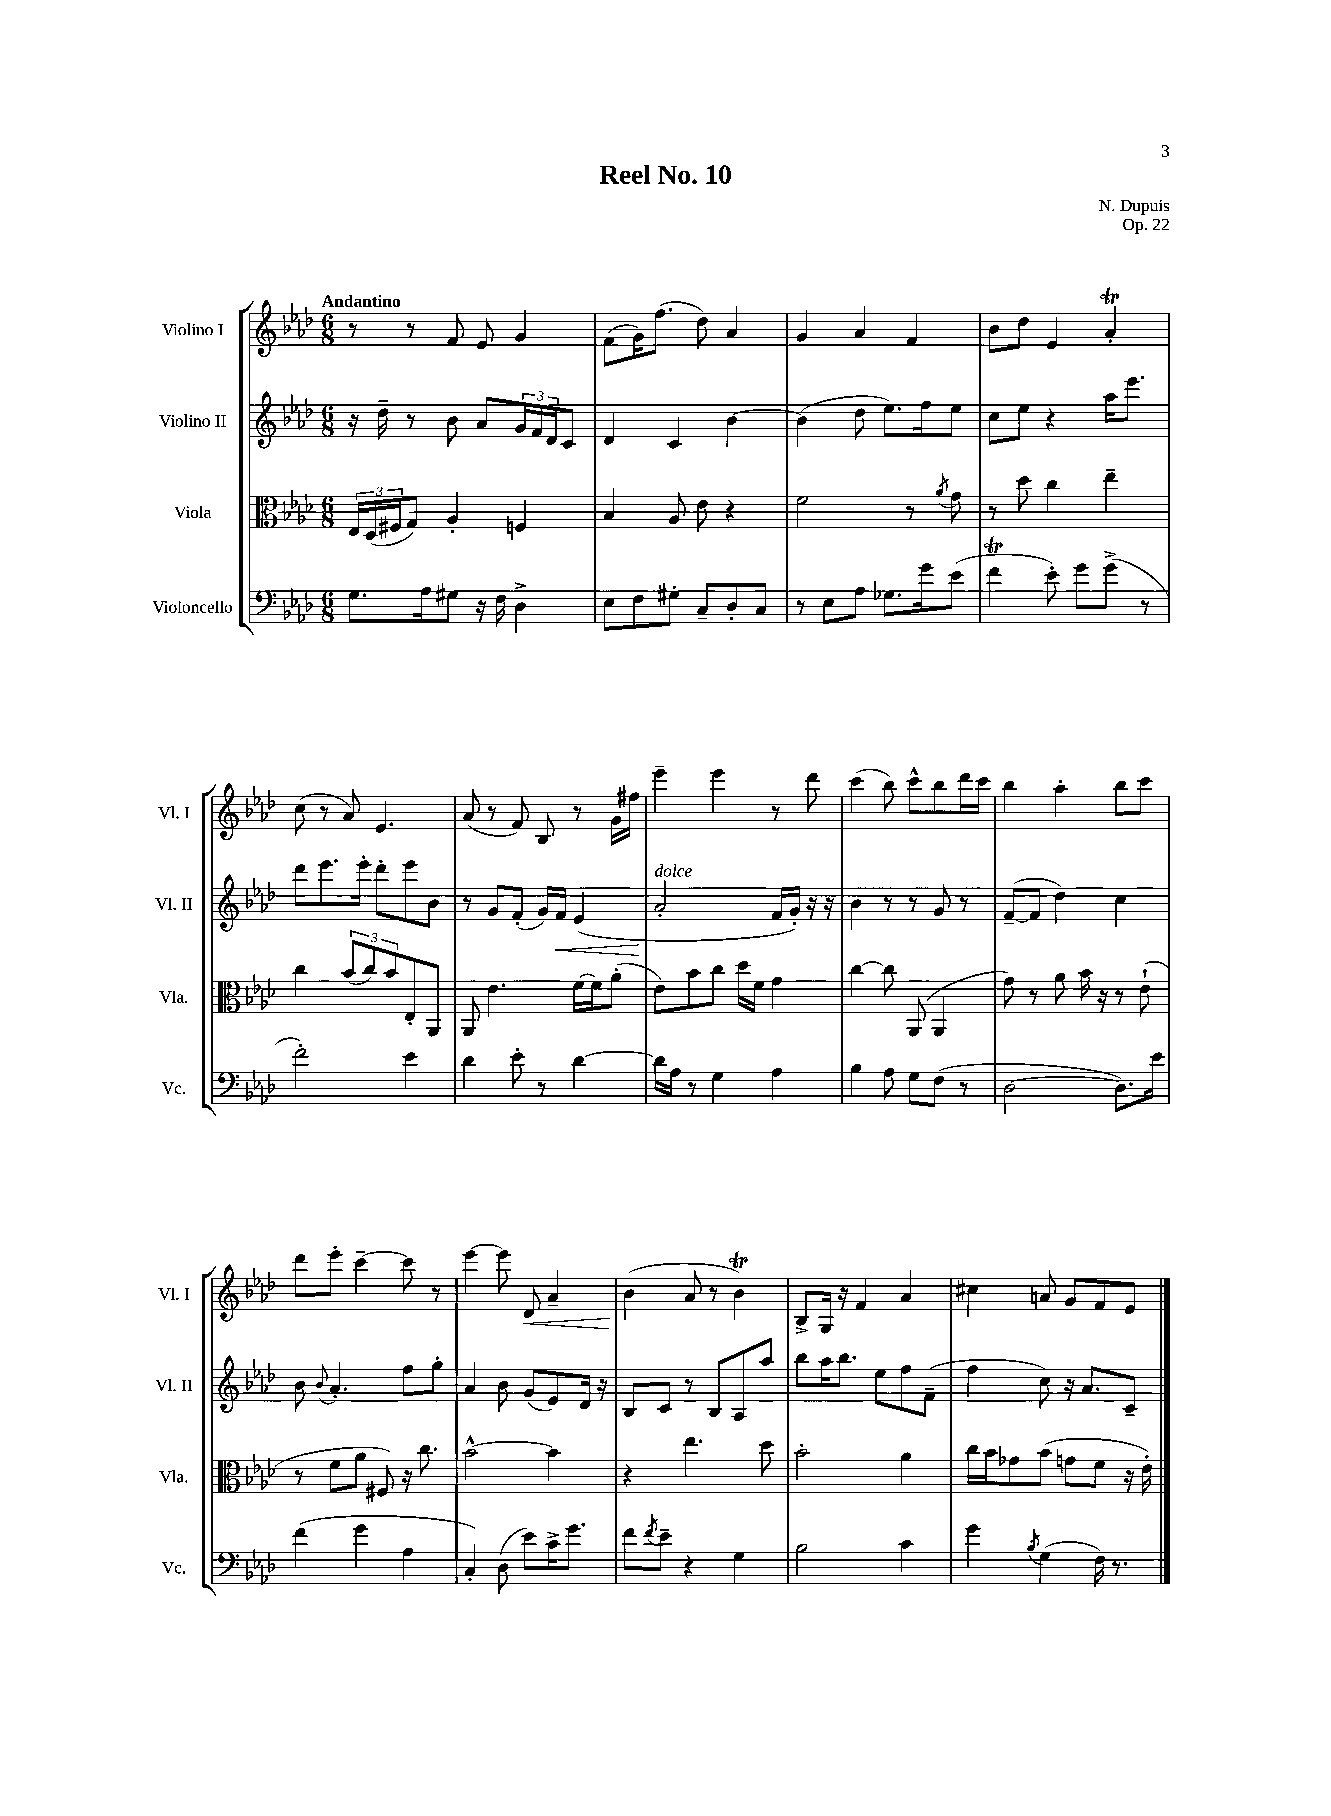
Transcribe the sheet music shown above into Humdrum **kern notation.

**kern	**kern	**kern	**kern
*staff4	*staff3	*staff2	*staff1
*clefF4	*clefC3	*clefG2	*clefG2
*k[b-e-a-d-]	*k[b-e-a-d-]	*k[b-e-a-d-]	*k[b-e-a-d-]
*M6/8	*M6/8	*M6/8	*M6/8
8.G	24E-	16r	8r
.	(24D-	.	.
.	.	16dd-~	.
.	24F#	.	.
.	8G)	8r	8r
16A-	.	.	.
8G#	4A-'	8b-	8f
16r	.	8a-	8e-
16F	.	.	.
4D-^	4F	24g	4g
.	.	24f	.
.	.	24d-	.
.	.	8c	.
=	=	=	=
8E-	4B-	4d-	(8f
8F	.	.	16g)
.	.	.	(8.ff
8G#'	8A-	4c	.
8C~	8e-	.	8dd-)
8D-'	4r	[4b-	4a-
8C	.	.	.
=	=	=	=
8r	2f	(4b-]	4g
8E-	.	.	.
8A-	.	8dd-	4a-
8.G-	.	8.ee-)	.
.	8r	.	4f
16g	.	16ff	.
.	8qa-	.	.
(8e-	8g	8ee-	.
=	=	=	=
4f	8r	8cc	8b-
.	8dd-	8ee-	8dd-
8e-')	4cc	4r	4e-
8g	.	.	.
(8g^	4ee-~	16aa-	4a-'
.	.	8.eee-	.
8r	.	.	.
=	=	=	=
2f')	4cc	8ddd-	(8cc
.	.	8.eee-	8r
.	(12b-	.	8a-)
.	.	16eee-'	.
.	12cc)	.	.
.	.	8ddd-'	4.e-
.	12b-	.	.
4e-	8E-'	8eee-	.
.	8AA-	8b-	.
=	=	=	=
4d-	8AA-	8r	(8a-
.	4.e-	8g	8r
8e-'	.	(8f'	8f)
8r	.	16g)	8B-
.	.	16f	.
[4d-	[16f	(4e-	8r
.	16f]	.	.
.	(8a-'	.	16g
.	.	.	16ff#
=	=	=	=
16d-]	8e-)	2a-'	4eee-~
16A-	.	.	.
8r	8b-	.	.
4G	8cc	.	4eee-
.	16dd-	.	.
.	16f	.	.
4A-	4g	16f	8r
.	.	16g')	.
.	.	16r	8ddd-
.	.	16r	.
=	=	=	=
4B-	[4cc	4b-	(4ccc
8A-	8cc]	8r	8bb-)
8G	(8AA-	8r	8ccc^^
(8F	4AA-	8g	8bb-
8r	.	8r	16ddd-
.	.	.	16ccc
=	=	=	=
[2D-	8g)	([8f~	4bb-
.	8r	8f]	.
.	8a-	4dd-)	4aa-'
.	16b-	.	.
.	16r	.	.
8.D-])	8r	4cc	8bb-
.	(8e-`	.	8ccc
16e-	.	.	.
=	=	=	=
(4f	8r	8b-	8ddd-
.	.	8qqb-	.
.	8f	4.a-'	8eee-'
4g	8a-	.	[4ccc~
.	8F#)	.	.
4A-	16r	8ff	8ccc]
.	8.cc	.	.
.	.	8gg'	8r
=	=	=	=
4C')	[2b-^^	4a-	[4eee-
(8D-	.	8b-	8eee-]
8e-)	.	(8g	8d-
16c^	4b-]	8e-)	4a-~
8.g	.	.	.
.	.	16d-	.
.	.	16r	.
=	=	=	=
8f	4r	8B-	(4b-
8qf	.	.	.
8e-~	.	8c	.
4r	4.ee-	8r	8a-
.	.	8B-	8r
4G	.	8A-	4b-)
.	8dd-	8aa-	.
=	=	=	=
2B-	2b-'	8bb-	8B-^
.	.	16aa-	16G
.	.	8.bb-	16r
.	.	.	4f
.	.	8ee-	.
4c	4a-	8ff	4a-
.	.	(8f~	.
=	=	=	=
4g	16cc	4ff	4cc#
.	16b-	.	.
.	8g-	.	.
8qB-	.	.	.
(4G	(8b-	8cc)	8a
.	8g	16r	8g
.	.	8.a-	.
16F)	8f	.	8f
8.r	.	.	.
.	16r	8c~	8e-
.	16e-')	.	.
==	==	==	==
*-	*-	*-	*-
